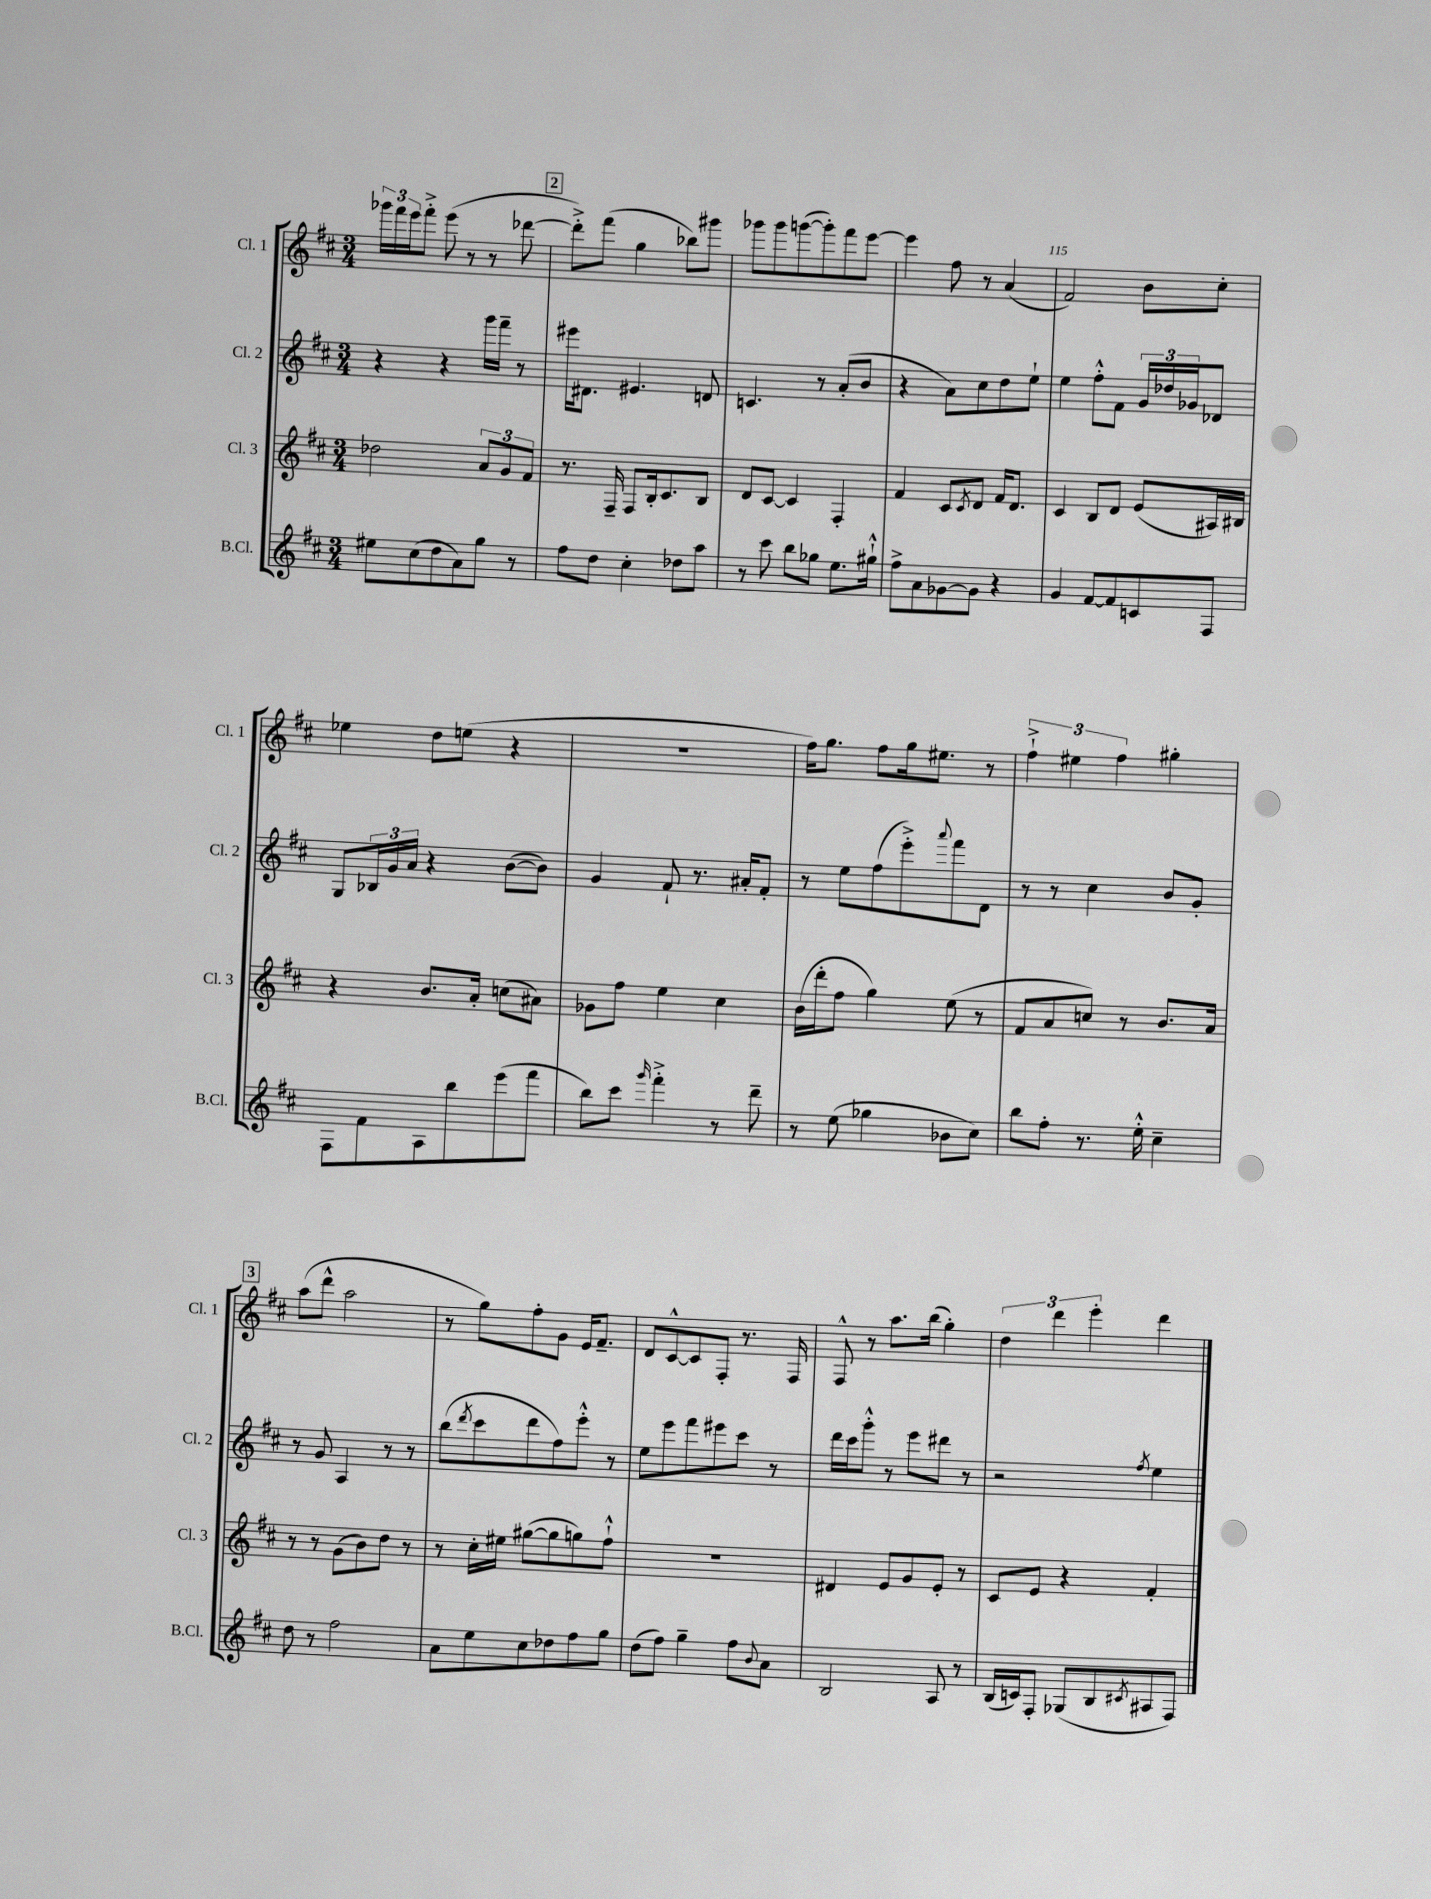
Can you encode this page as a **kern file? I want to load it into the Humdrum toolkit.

**kern	**kern	**kern	**kern
*staff4	*staff3	*staff2	*staff1
*clefG2	*clefG2	*clefG2	*clefG2
*k[f#c#]	*k[f#c#]	*k[f#c#]	*k[f#c#]
*M3/4	*M3/4	*M3/4	*M3/4
8ee#\L	2dd-\	4r	24ggg-\LL
.	.	.	24fff#\
.	.	.	24eee\J
(8cc#\	.	.	8fff#'^\J
8dd\	.	4r	(8eee\
8a\)	.	.	8r
8gg\J	12a/L	16ggg\LL	8r
.	.	16fff#~\JJ	.
.	12g/	.	.
8r	.	8r	[8ddd-\
.	12f#/J	.	.
=	=	=	=
8ff#\L	8.r	16eee#\LK	8ddd-'^\]L)
.	.	8.d#\J	.
8dd\J	.	.	(8fff#\J
.	16F#~/	.	.
4cc#'\	8F#/L	4.e#/	4gg\
.	16B'/k	.	.
.	8.c#/	.	.
8dd-\L	.	.	8bb-\L)
8aa\J	8B/J	8d/	8ggg#\J
=	=	=	=
8r	8d/L	4.c/	8ggg-\L
8ccc#\	[8c#/J	.	8ggg-\
8bb\L	4c#/]	.	([8ggg\
8gg-\J	.	8r	8ggg'\])
8.ee\L	4F#'/	(8a'/L	8fff#\
.	.	8b/J	[8eee\J
16gg#`^^\Jk	.	.	.
=	=	=	=
8ff#^\L	4f#/	4r	4eee\]
8a\	.	.	.
[8g-\	8c#/L	8a\L)	8ff#\
.	8qc#/	.	.
8g-\]J	8d/J	8cc#\	8r
4r	16f#/LK	8dd\	(4a/
.	8.d/J	.	.
.	.	8ee`\J	.
=	=	=	=
4g/	4c#/	4ee\	2f#/)
[8f#/L	8B/L	8ff#'^^\L	.
8f#/]	8d/J	8f#\J	.
8c/	(8e/L	24g/LL	8b\L
.	.	24dd-/	.
.	.	24g-/J	.
8F#/J	16A#/L)	8d-/J	8cc#'\J
.	16B#/JJ	.	.
=	=	=	=
8F#\L	4r	8G/L	4ee-\
8f#\	.	24B-/L	.
.	.	24g/	.
.	.	24a/JJ	.
8A\	8.b/L	4r	8dd\L
8bb\	.	.	(8ee\J
.	16a'/Jk	.	.
(8eee\	(8cc\L	([8b\L	4r
8fff#\J	8a#\J)	8b\]J)	.
=	=	=	=
8bb\L)	8g-\L	4g/	2.r
8ccc#\J	8ff#\J	.	.
16qqggg/	.	.	.
4fff#'^\	4ee\	8f#`/	.
.	.	8.r	.
8r	4cc#\	.	.
.	.	16a#'/LK	.
8ddd~\	.	8f#'/J	.
=	=	=	=
8r	(16b\LL	8r	16ff#\LK)
.	16ddd'\J	.	8.gg\J
(8ee\	8ff#\J	8ee\L	.
4gg-\	4gg\)	(8ff#\	8ff#\L
.	.	8eee'^\)	16gg\k
.	.	.	8.ee#\J
.	.	8qqaaa/	.
8b-\L	(8ee\	8fff#\	.
8cc#\J)	8r	8d\J	8r
=	=	=	=
8bb\L	8f#/L	8r	6ff#`^\
8ff#'\J	8a/	8r	.
.	.	.	6ee#\
8.r	8cc/J)	4cc#\	.
.	.	.	6ff#\
.	8r	.	.
16ee'^^\	.	.	.
4cc#~\	8.b/L	8b/L	4gg#'\
.	.	8g'/J	.
.	16a/Jk	.	.
=	=	=	=
8dd\	8r	8r	(8aa\L
8r	8r	8g/	8ddd^^\J
2ff#\	(8g\L	4A/	2aa\
.	8b\)	.	.
.	8dd\J	8r	.
.	8r	8r	.
=	=	=	=
8a\L	8r	(8bb\L	8r
.	.	8qddd/	.
8ee\	16cc#'\LL	8ccc#\	8gg\L)
.	16ee#\JJ	.	.
8cc#\	([8gg#\L	8ddd\	8ff#'\
8dd-\	8gg#\]	8ff#\)	8g\J
8ff#\	8gg\)	8eee'^^\J	16e/LK
.	.	.	8.f#~/J
8gg\J	8ff#`^^\J	8r	.
=	=	=	=
(8dd\L	2.r	8ee\L	8d/L
8ff#\J)	.	8eee\	[8c#^^/
4gg~\	.	8fff#\	8c#/]
.	.	8eee#\	8F#'/J
8ff#\L	.	8ccc#\J	8.r
8qqb/	.	.	.
8a\J	.	8r	.
.	.	.	16F#/
=	=	=	=
2B/	4d#/	16ddd\LL	8F#^^/
.	.	16ccc#\J	.
.	.	8ggg'^^\J	8r
.	8e/L	8r	8.aa\L
.	8g/	8eee\L	.
.	.	.	(16bb\Jk
8A/	8e'/J	8ddd#\J	4gg'\)
8r	8r	8r	.
=	=	=	=
(16B/LL	8c#/L	2r	6dd\
16c/J)	.	.	.
8F#'/J	8e/J	.	.
.	.	.	6ddd\
(8G-/L	4r	.	.
.	.	.	6eee'\
8B/	.	.	.
8qc#/	.	8qff#/	.
8A#/	4f#'/	4ee\	4ddd\
8F#/J)	.	.	.
==	==	==	==
*-	*-	*-	*-
